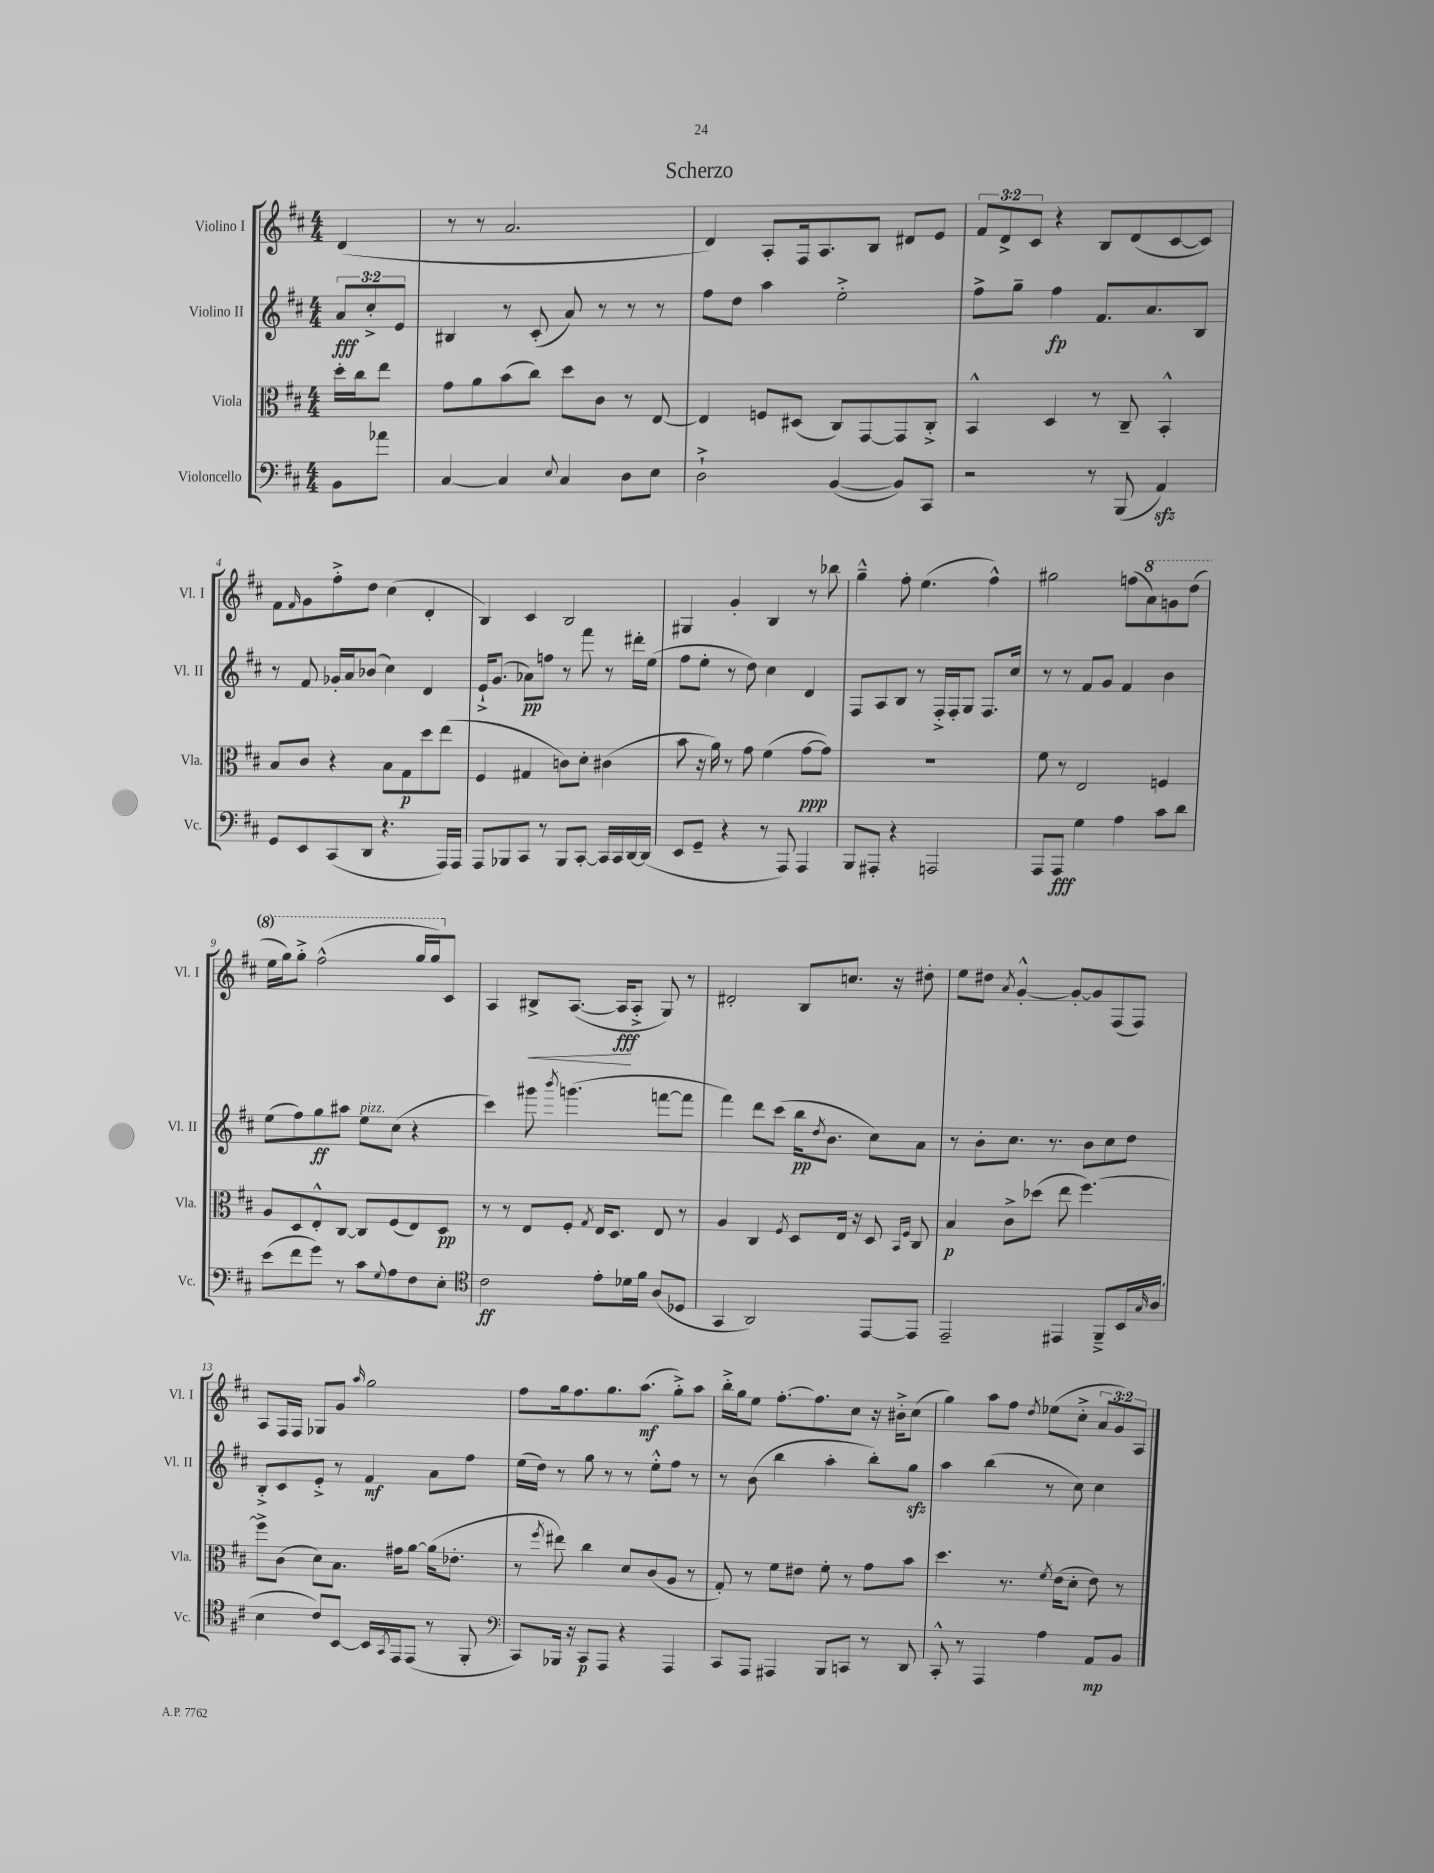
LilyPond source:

\header { title = "Scherzo" }
<<
\new StaffGroup <<
\new Staff = "s0" \with { instrumentName = "Violino I" shortInstrumentName = "Vl. I" } {
    \clef treble \key d \major \numericTimeSignature \time 4/4 \override Staff.TupletNumber.text = #tuplet-number::calc-fraction-text \partial 4
    d'4( |
    r8 r8 a'2. |
    d'4) a8-. fis16 a8. b8 dis'8 e'8 |
    \tuplet 3/2 { fis'8 d'8-> cis'8 } r4 b8 d'8( cis'8~ cis'8) |
    fis'8 \grace { fis'16 } g'8 fis''8-.-> d''8 cis''4( d'4-. |
    b4) cis'4 b2 |
    gis4 g'4-. b4 r8 bes''8 |
    g''4---^ fis''8-. e''4.( fis''4-^) |
    gis''2 f''8( \ottava #1 a''8) g''8 d'''8( |
    e'''16 g'''16) g'''8-.-> fis'''2-^( g'''16 g'''16) \ottava #0 cis'8 |
    a4 bis8->\< a8.~( a16\fff\! a8-.-> g8) r8 |
    dis'2-. b8 c''8. r16 dis''8-. |
    e''8 dis''8 \acciaccatura { a'8 } g'4~-.-^ g'8~-. g'8 fis8( fis8) |
    a8 fis16 fis16 ges8 g'8 \grace { a''16 } g''2 |
    fis''8 g''16 fis''8. g''8. a''8.\mf( g''8-.->) a''8 |
    b''16-.-> g''16 e''8 fis''8.~-. fis''8. cis''8 r16 bis'16-.-> cis''8( |
    g''4) a''8 fis''8 \acciaccatura { d''8 } ees''8( cis''8-.-> \tuplet 3/2 { a'8 g'8) a8 } \bar "|." |
}
\new Staff = "s1" \with { instrumentName = "Violino II" shortInstrumentName = "Vl. II" } {
    \clef treble \key d \major \numericTimeSignature \time 4/4 \override Staff.TupletNumber.text = #tuplet-number::calc-fraction-text \partial 4
    \tuplet 3/2 { a'8\fff cis''8-.-> e'8 } |
    bis4 r8 cis'8-.( a'8) r8 r8 r8 |
    fis''8 d''8 a''4 e''2-.-> |
    fis''8-> g''8-- fis''4\fp fis'8. a'8. b8 |
    r8 fis'8 ges'16-. a'16 bes'8( cis''4) d'4 |
    e'16-!-> g'8.( aes'8\pp) f''8 r8 fis'''8 r8 dis'''16-. e''16( |
    fis''8 e''8-. r8 d''8) cis''4 d'4 |
    fis8 a8 b8 r8 fis16-.-> fis16-. g8 fis8. cis''16 |
    r8 r8 fis'8 g'8 fis'4 b'4 |
    e''8( fis''8) g''8\ff ais''8 e''8^\markup { \italic "pizz." } cis''8( r4 |
    cis'''4) gis'''8 \acciaccatura { b'''8 } g'''4.( f'''8~ f'''8 |
    fis'''4) d'''8 cis'''8( b''16\pp \acciaccatura { d''8 } b'8. cis''8) a'8 |
    r8 b'8-. cis''8. r8. b'8 cis''8 d''8 |
    b8-.-> cis'8 e'8-.-> r8 fis'4\mf a'8 fis''8 |
    e''16( d''16) r8 g''8 r8 r8 e''8-.-^ fis''8 r8 |
    r8 b'8( b''4 a''4-. b''8-.) g''8\sfz |
    a''4 b''4( r8 cis''8) cis''4 \bar "|." |
}
\new Staff = "s2" \with { instrumentName = "Viola" shortInstrumentName = "Vla." } {
    \clef alto \key d \major \numericTimeSignature \time 4/4 \partial 4
    d''16-. cis''16 e''8 |
    g'8 a'8 b'8( cis''8) d''8 cis'8 r8 e8~ |
    e4 f8 dis8( cis8) g,8~ g,8 cis8-.-> |
    b,4-^ d4 r8 cis8-- b,4-.-^ |
    b8 cis'8 r4 b8 g8\p d''8 e''8( |
    fis4 gis4 c'8) d'8-. cis'4( |
    b'8 r16 a'16) r8 g'8 fis'4( g'8~\ppp g'8) |
    R1 |
    fis'8 r8 e2 f4 |
    a8 d8 e8-.-^ cis8~ cis8 fis8( e8) d8\pp |
    r8 r8 e8 fis8-. \acciaccatura { g8 } e16 d8. e8 r8 |
    a4 cis4 \acciaccatura { fis8 } d8 e16 r16 d8 \grace { b,16 fis16 } cis8 |
    b4\p cis'8-> des''8( e''8 fis''4.~) |
    fis''8-> cis'8( d'8) b8. gis'16 a'8~ a'16( ees'8.-. |
    r8 \acciaccatura { fis''8 } eis''8) cis''4 d'8 cis'8( a8 r8 |
    g8-.) r8 fis'8 eis'8 fis'8-. r8 g'8 b'8 |
    d''4. r8. \acciaccatura { fis'8 } e'16( d'8-. e'8) r8 \bar "|." |
}
\new Staff = "s3" \with { instrumentName = "Violoncello" shortInstrumentName = "Vc." } {
    \clef bass \key d \major \numericTimeSignature \time 4/4 \partial 4
    b,8 aes'8 |
    cis4~ cis4 \appoggiatura { e8 } cis4 d8 e8 |
    d2-!-> b,4~( b,8) cis,8 |
    r2 r8 b,,8( a,4\sfz) |
    g,8 e,8 cis,8( d,8 r4. a,,16) a,,16 |
    a,,8 bes,,8 cis,8 r8 bes,,8 cis,8~-. cis,16 cis,16 d,16~ d,16( |
    e,8 g,8-- r4 r8 a,,8) a,,4 |
    b,,8 ais,,8-. r4 a,,2 |
    a,,8 a,,8\fff g4 a4 cis'8 d'8 |
    e'8( fis'8 g'8) r8 cis'8 \appoggiatura { g8 } a8 fis8 e8-. |
    \clef tenor cis'2\ff e'8-. des'16 fis'16 a8( des8 |
    g,4 a,2) e,8~ e,8 |
    e,2-- eis,4 fis,8---> b,16 \grace { g16 } a16( |
    b4 cis'8) b,8~ b,16 \acciaccatura { g,8 } e,16 e,8( r8 fis,8-. |
    \clef bass cis,8) bes,,16 r16 cis,8\p a,,8 r4 a,,4 |
    cis,8 a,,8 ais,,4 b,,8 c,8 r8 d,8 |
    cis,8-.-^ r8 a,,4 a4 a,8\mp b,8 \bar "|." |
}
>>
>>
